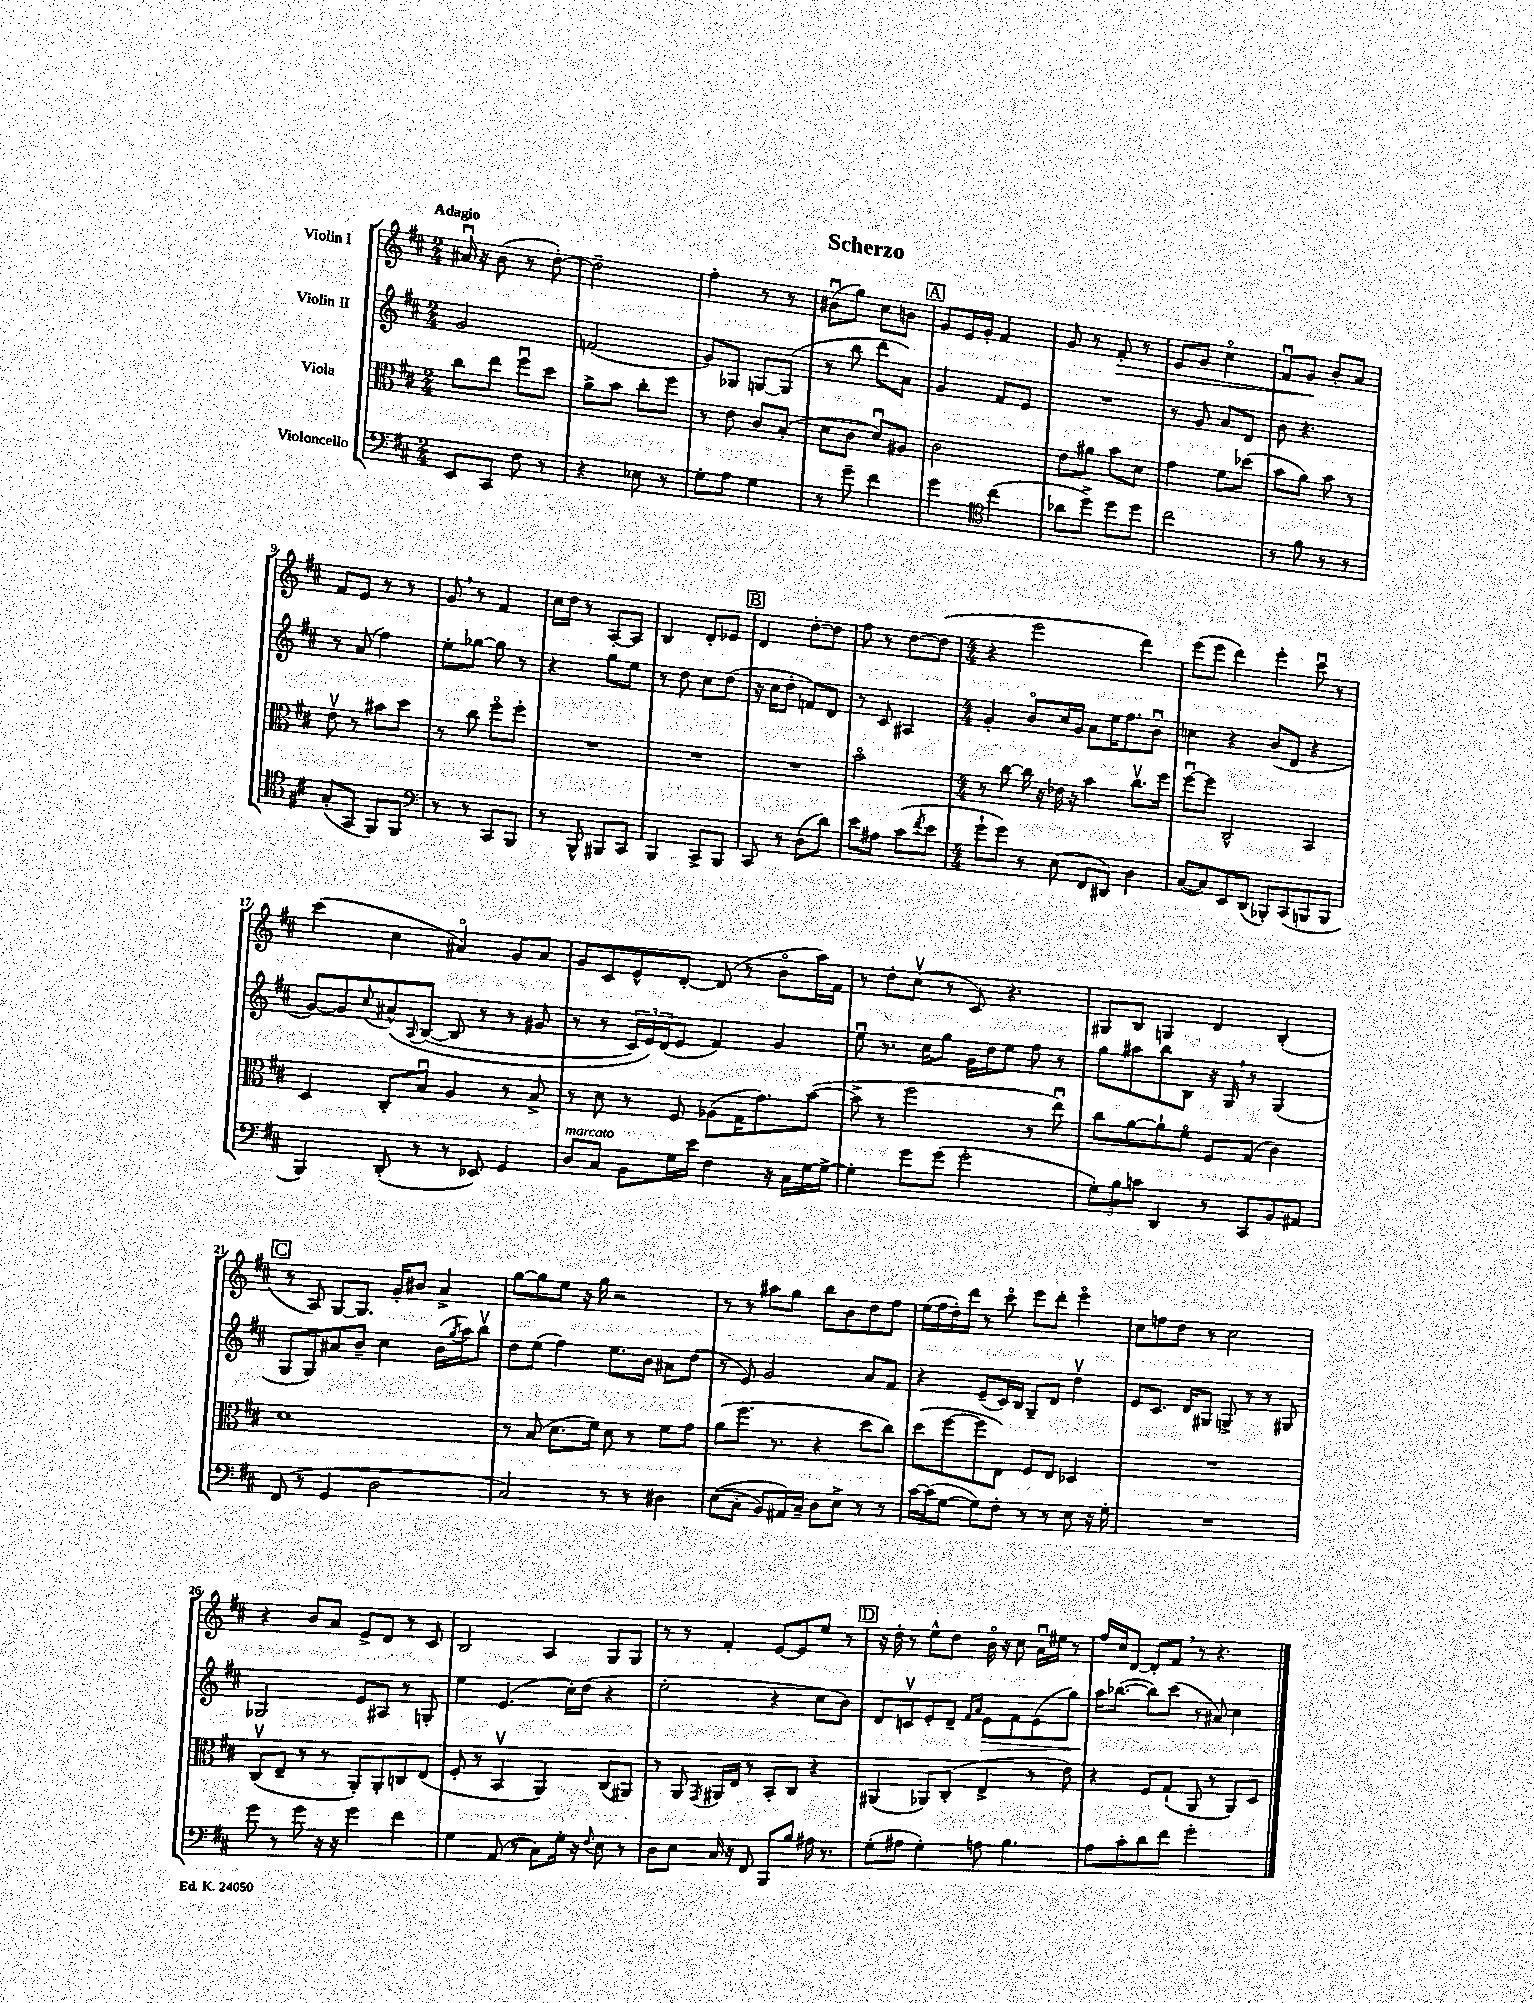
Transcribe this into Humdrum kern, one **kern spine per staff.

**kern	**kern	**kern	**dynam	**kern	**dynam
*part4	*part3	*part2	*part2	*part1	*part1
*staff4	*staff3	*staff2	*staff2	*staff1	*staff1
*I"Violoncello	*I"Viola	*I"Violin II	*	*I"Violin I	*
*clefF4	*clefC3	*clefG2	*	*clefG2	*
*k[f#c#]	*k[f#c#]	*k[f#c#]	*	*k[f#c#]	*
*M2/4	*M2/4	*M2/4	*	*M2/4	*
=1	=1	=1	=1	=1	=1
!	!	!	!	!LO:TX:a:B:t=Adagio	!
8EE/L	8cc#\L	2g/	.	16a#Xu/	.
.	.	.	.	16r	.
8CC#/J	8ee\J	.	.	(8b\	.
8F#\	8ff#u\L	.	.	8r	.
8r	8dd\J	.	.	[8dd'\)	.
=2	=2	=2	=2	=2	=2
4r	8a^\L	(2fn/	.	2dd~\]	.
.	8b\J	.	.	.	.
8E-X\	8cc#'\L	.	.	.	.
8r	8ff#\J	.	.	.	.
=3	=3	=3	=3	=3	=3
8G'\L	8r	8g/L)	.	4ff#'\	.
8A\J	8e\	8G-X/J	.	.	.
4G\	8c#/L	[8Gn/L	.	8r	.
.	(8B'/J	(8G/J]	.	8r	.
=4	=4	=4	=4	=4	=4
8r	8d\L	8r	.	(8b#Xu\L	.
8g~\	8c#\J	8bb\	.	8gg\J)	.
4f#\	8du/L)	8ddd\L	.	8cc#\L	.
.	8A#X/J	8a\J)	.	8bn\J	.
!!LO:REH:place=s1:t=A
=5	=5	=5	=5	=5	=5
4g\	2c#\	4g/	.	8g/L	.
.	.	.	.	16e/L	.
.	.	.	.	16g'/JJ	.
*clefC4	*	*	*	*	*
(4cc#\	.	8f#/L	.	4f#/	.
.	.	8e/J	.	.	.
=6	=6	=6	=6	=6	=6
8a-X\L	8e\L	2r	.	8g/	.
8dd^\J)	8a#X\J	.	.	8r	.
!	!	!	!	!	!LO:HP:b
8dd\L	8b\L	.	.	8f#'/	>
8dd\J	8d\J	.	.	8r	.
=7	=7	=7	=7	=7	=7
2cc#\	4g\	8r	.	8e/L	.
.	.	8g/	.	8g/J	.
.	8f#\L	8a/L	.	4cc#\	.
.	(8dd-X\J	8d/J	.	.	.
=8	=8	=8	=8	=8	=8
8r	8b\L	8b\	.	8f#u/L	.
8f#\	8a\J)	4.r	.	8g/J	.
8r	8b\	.	.	8b'/L	]
8r	8r	.	.	8a/J	.
!!LO:LB:g=z
=9	=9	=9	=9	=9	=9
(8G'/L	8ev\	8r	.	8f#/L	.
8GG/J	8r	(8a/	.	8e/J	.
8FF#/L)	8b#X\L	4ff#\)	.	8r	.
8FF#/J	8dd\J	.	.	8r	.
=10	=10	=10	=10	=10	=10
*clefF4	*	*	*	*	*
8r	8r	8ee'\L	.	8g,/	.
8r	8cc#\	[8gg-X\J	.	8r	.
8CC#/L	8ff#\L	8gg-\]	.	4f#/	.
8BBB/J	8ff#'\J	8r	.	.	.
=11	=11	=11	=11	=11	=11
8r	2r	4r	.	16cc#\LL	.
.	.	.	.	16dd\JJ	.
8BBB^^/	.	.	.	8r	.
8BBB#X/L	.	8gg\L	.	[8A'/L	.
8CC#/J	.	8ee\J	.	8A/J]	.
=12	=12	=12	=12	=12	=12
4BBB/	2r	8r	.	4B/	.
.	.	8dd\	.	.	.
8CC#^/L	.	8cc#\L	.	8d'/L	.
8BBB/J	.	(8dd\J	.	8e-X/J	.
!!LO:REH:place=s1:t=B
=13	=13	=13	=13	=13	=13
8CC#/	2r	16r	.	4d/	.
.	.	16cc#\KL	.	.	.
8r	.	8dd'\J	.	.	.
(8D\L	.	8fn/L)	.	[8dd'\L	.
8d\J)	.	8d/J	.	8dd\J]	.
=14	=14	=14	=14	=14	=14
8e\L	2b\	8r	.	8ff#\	.
8A#X\J	.	8c#/	.	8r	.
(8c#\L	.	4A#X/	.	[8dd\L	.
8qf#/	.	.	.	.	.
8e\J	.	.	.	(8dd\J]	.
=15	=15	=15	=15	=15	=15
*M4/4	*M4/4	*M4/4	*	*M4/4	*
8g`\L	8r	4g'/	.	4r	.
8g\J)	[8cc#\	.	.	.	.
8r	16cc#\]	8b/L	.	2eee\	.
.	16r	.	.	.	.
(8E\	16e-X\	16cc#/L	.	.	.
.	16r	16g/JJ	.	.	.
8FF#/L	4b\	8a\L	.	.	.
8DD#X/J)	.	16ee\K	.	.	.
.	.	8.ff#\	.	.	.
4D\	8.cc#v\L	.	.	4ddd\)	.
.	.	8bu\J	.	.	.
.	16ff#\Jk	.	.	.	.
=16	=16	=16	=16	=16	=16
([8C#/L	[8ff#u\L	4ccn\	.	(8eee\L	.
8C#/])	8ff#\J]	.	.	8eee\J	.
8EE/	2C#^^/	4r	.	4ddd\)	.
(8DD/J	.	.	.	.	.
8BBB-X'/L)	.	(8b/L	.	4eee'\	.
(8CC#/	.	8d/J	.	.	.
8BBBn/	4BB/	4r	.	8ccc#u\	.
8BBB/J	.	.	.	8r	.
!!LO:LB:g=z
=17	=17	=17	=17	=17	=17
4BBB/)	4D/	[8g/L)	.	(4ccc#\	.
.	.	8g/]	.	.	.
.	.	8qqcc#/	.	.	.
(8DD'/	8C#'/L	(8a#X^^/	.	4cc#\	.
.	.	8qqA/	.	.	.
8r	8Bu/J	([8B/J	.	.	.
8r	4A/	8B/]	.	4a#X/)	.
8EE-X/)	.	8r	.	.	.
4GG/	8r	8r	.	8g/L	.
.	8B^/	8g#X/	.	8a#/J	.
=18	=18	=18	=18	=18	=18
!LO:TX:a:i:t=marcato	!	!	!	!	!
8D/L	8r	8r	.	8g/L	.
8C#/J	8d\	8r	.	8c#/	.
8BB\L	8r	24c#/LL)	.	8e^^/	.
.	.	24e/)	.	.	.
.	.	(24d/J	.	.	.
16G\L	8F#/	8e/J	.	[8d'/J	.
16e\JJ	.	.	.	.	.
4F#\	(8A-X\L	4f#/)	.	(8d/]	.
.	16G\K	.	.	8r	.
.	8.g\)	.	.	.	.
16r	.	4g/	.	8b\L	.
16C#\LL	.	.	.	.	.
[16G\	([8b\J	.	.	16aa\L)	.
16G^\JJ_	.	.	.	16f#\JJ	.
=19	=19	=19	=19	=19	=19
4G'\]	8b^\]	8eeu\	.	8r	.
.	8r	8.r	.	8dd'\L	.
8g\L	2ff#\	.	.	(8cc#v\J	.
.	.	16cc#\KL	.	.	.
(8g\J	.	8gg\J	.	8r	.
2g'\	.	16g\LL	.	8c#/)	.
.	.	16dd\J	.	.	.
.	.	8ee\J	.	4.r	.
.	8r	8ff#\	.	.	.
.	8eeu\)	8r	.	.	.
=20	=20	=20	=20	=20	=20
12G'\L)	8cc#\L	8gg\L	.	8G#X/L	.
12B\	.	.	.	.	.
.	[8a\	8aa#X\	.	8B/J	.
12cn\J	.	.	.	.	.
4DD/	8a`\]	8bb\	.	4Gn/	.
.	8f#\J	8B\J	.	.	.
8r	8F#/L	16r	.	4d/	.
.	.	16G,/	.	.	.
8CC#/L	(8G/J	8r	.	.	.
8BB/	4c#\)	(4G/	.	(4B'/	.
8AA#X/J	.	.	.	.	.
!!LO:LB:g=z
!!LO:REH:place=s1:t=C
=21	=21	=21	=21	=21	=21
(8FF#/	1d	8G/L	.	8r	.
8r	.	8G/)	.	8A/)	.
4GG/	.	8a#X/	.	[8G/L	.
.	.	8b~/J	.	8.G/J]	.
2D\	.	4cc#\	.	.	.
.	.	.	.	16g'/KL	.
.	.	.	.	8b#X/J	.
.	.	(16b\LL	.	4a^/	.
.	.	8qgg/	.	.	.
.	.	16aa\J)	.	.	.
.	.	8bbv\J	.	.	.
=22	=22	=22	=22	=22	=22
2C#/)	8r	8dd\L	.	[8gg\L	.
.	(8B/	(8ee\J	.	8gg\]	.
.	8.d\L	4ff#\)	.	8ee\J	.
.	.	.	.	16r	.
.	16f#\Jk)	.	.	16gg\	.
8r	8d\	8.ee\L	.	2r	.
8r	8r	.	.	.	.
.	.	16b\Jk	.	.	.
4D#X\	8f#\L	8a#X\L	.	.	.
.	8g\J	(8dd\J	.	.	.
=23	=23	=23	=23	=23	=23
((8E\L	(8a\L	8r	.	8r	.
8C#'\J	8.ff#\J	8e/)	.	8r	.
8BB/L)	.	2g/	.	8aa#X\L	.
.	8.r	.	.	.	.
16AA#X/L)	.	.	.	8gg\J	.
16C#~/JJ	.	.	.	.	.
8D\L	4r	.	.	8bb\L	.
8E^\J	.	.	.	8b\	.
8r	8dd\L	8a/L	.	8dd\	.
8r	8cc#\J)	8f#/J	.	8ff#\J	.
=24	=24	=24	=24	=24	=24
[16c#\LL	(8dd\L	4r	.	(16ee\LL	.
(16c#\J]	.	.	.	16ff#\	.
[8G\J	[8ff#\	.	.	16dd'\)	.
.	.	.	.	16ddd\JJ	.
8G\L])	8ff#\]	(8e~/L	.	8r	.
8F#'\J	8E\J)	16c#/L)	.	8ccc#\	.
.	.	16B/JJ	.	.	.
8r	8F#/L	8G~/L	.	8eee\L	.
8r	8E/J	8d/J	.	8ddd'\J	.
8E\	4D-X/	4ddv\	.	4eee\	.
16r	.	.	.	.	.
16G'\	.	.	.	.	.
=25	=25	=25	=25	=25	=25
1r	1r	8e/L	.	8cc#\L	.
.	.	8.c#/J	.	8ffn\	.
.	.	.	.	8dd\J	.
.	.	16d/KL	.	.	.
.	.	8G#X/J	.	8r	.
.	.	8Gn^/	.	2cc#\	.
.	.	8r	.	.	.
.	.	8r	.	.	.
.	.	8G#X/	.	.	.
!!LO:LB:g=z
=26	=26	=26	=26	=26	=26
8g\	(8C#v/L	2G-X/	.	4r	.
8r	8E~/J	.	.	.	.
8g\	8r	.	.	8b/L	.
16r	8r	.	.	8a/J	.
16r	.	.	.	.	.
4g\	8AA'/L)	8e/L	.	8e^/L	.
.	8AA'/	8A#X/J	.	8d/J	.
4f#\	8Cn/	8r	.	8r	.
.	(8E/J	8Gn'/	.	8c#/	.
=27	=27	=27	=27	=27	=27
4G\	8F#'/	4ee\	.	2B/	.
.	8r	.	.	.	.
(8AA/	4BBv/	(4.e/	.	.	.
8r	.	.	.	.	.
8C#\L)	4AA/)	.	.	4A/	.
16G'\Jk	.	16cc#'\LL)	.	.	.
16r	.	(16dd\JJ	.	.	.
8qqF#/	.	.	.	.	.
8E\	(8C#/L	4r	.	8G/L	.
8r	8AA#X/J)	.	.	8G/J	.
=28	=28	=28	=28	=28	=28
8D\L	8r	2ee'\	.	8r	.
8E\J	8AA/	.	.	8r	.
.	8qGG/	.	.	.	.
16C#/	16AA#X/LL	.	.	4f#'/	.
16r	16E/JJ	.	.	.	.
8FF#/	8r	.	.	.	.
8BBB/L	8BB'/L	4r	.	[8e/L	.
8B/J	8C#/J	.	.	8e/]	.
16A#X\	4r	8cc#\L	.	8ee/J	.
8.r	.	.	.	.	.
.	.	8b\J)	.	8r	.
!!LO:REH:place=s1:t=D
=29	=29	=29	=29	=29	=29
(8G'\L	(4AA#X/	8d/L	.	16r	.
.	.	.	.	16dd'\	.
8A#X\J	.	8cnv/	.	8r	.
4G'\)	8AA-X/L)	8e'/	.	8ee^^\L	.
.	(8C#'/J	8d~/J	.	8dd\J	.
.	.	16qqf#/LL	.	.	.
.	.	16qqa/JJ	.	.	.
!	!	!	!LO:HP:b	!	!
8An\	4E^/	8e\L	>	16b\	.
.	.	.	.	16r	.
4.B\	.	8f#\	.	8cc#\	.
.	8r	(8e\	.	16au\LL	.
.	.	.	.	16ee#X\JJ	.
.	8e\)	8gg\J)	.	8r	.
=30	=30	=30	=30	=30	=30
8A\L	4r	16aa\KL	.	16ff#/LL	.
.	.	([8.bb-X\J	]	16cc#/J	.
8c#'\	.	.	.	[8d/J	.
8d\	8F#/L	8bb-\L])	.	8d'/L]	.
8f#\J	(8G`/J	(8ccc#\J	.	8f#,/J	.
2g'\	8AA/	8r	.	8r	.
.	8r	8a#X/)	.	4.r	.
.	8AA/L)	4cc#\	.	.	.
.	8D/J	.	.	.	.
==	==	==	==	==	==
*-	*-	*-	*-	*-	*-
